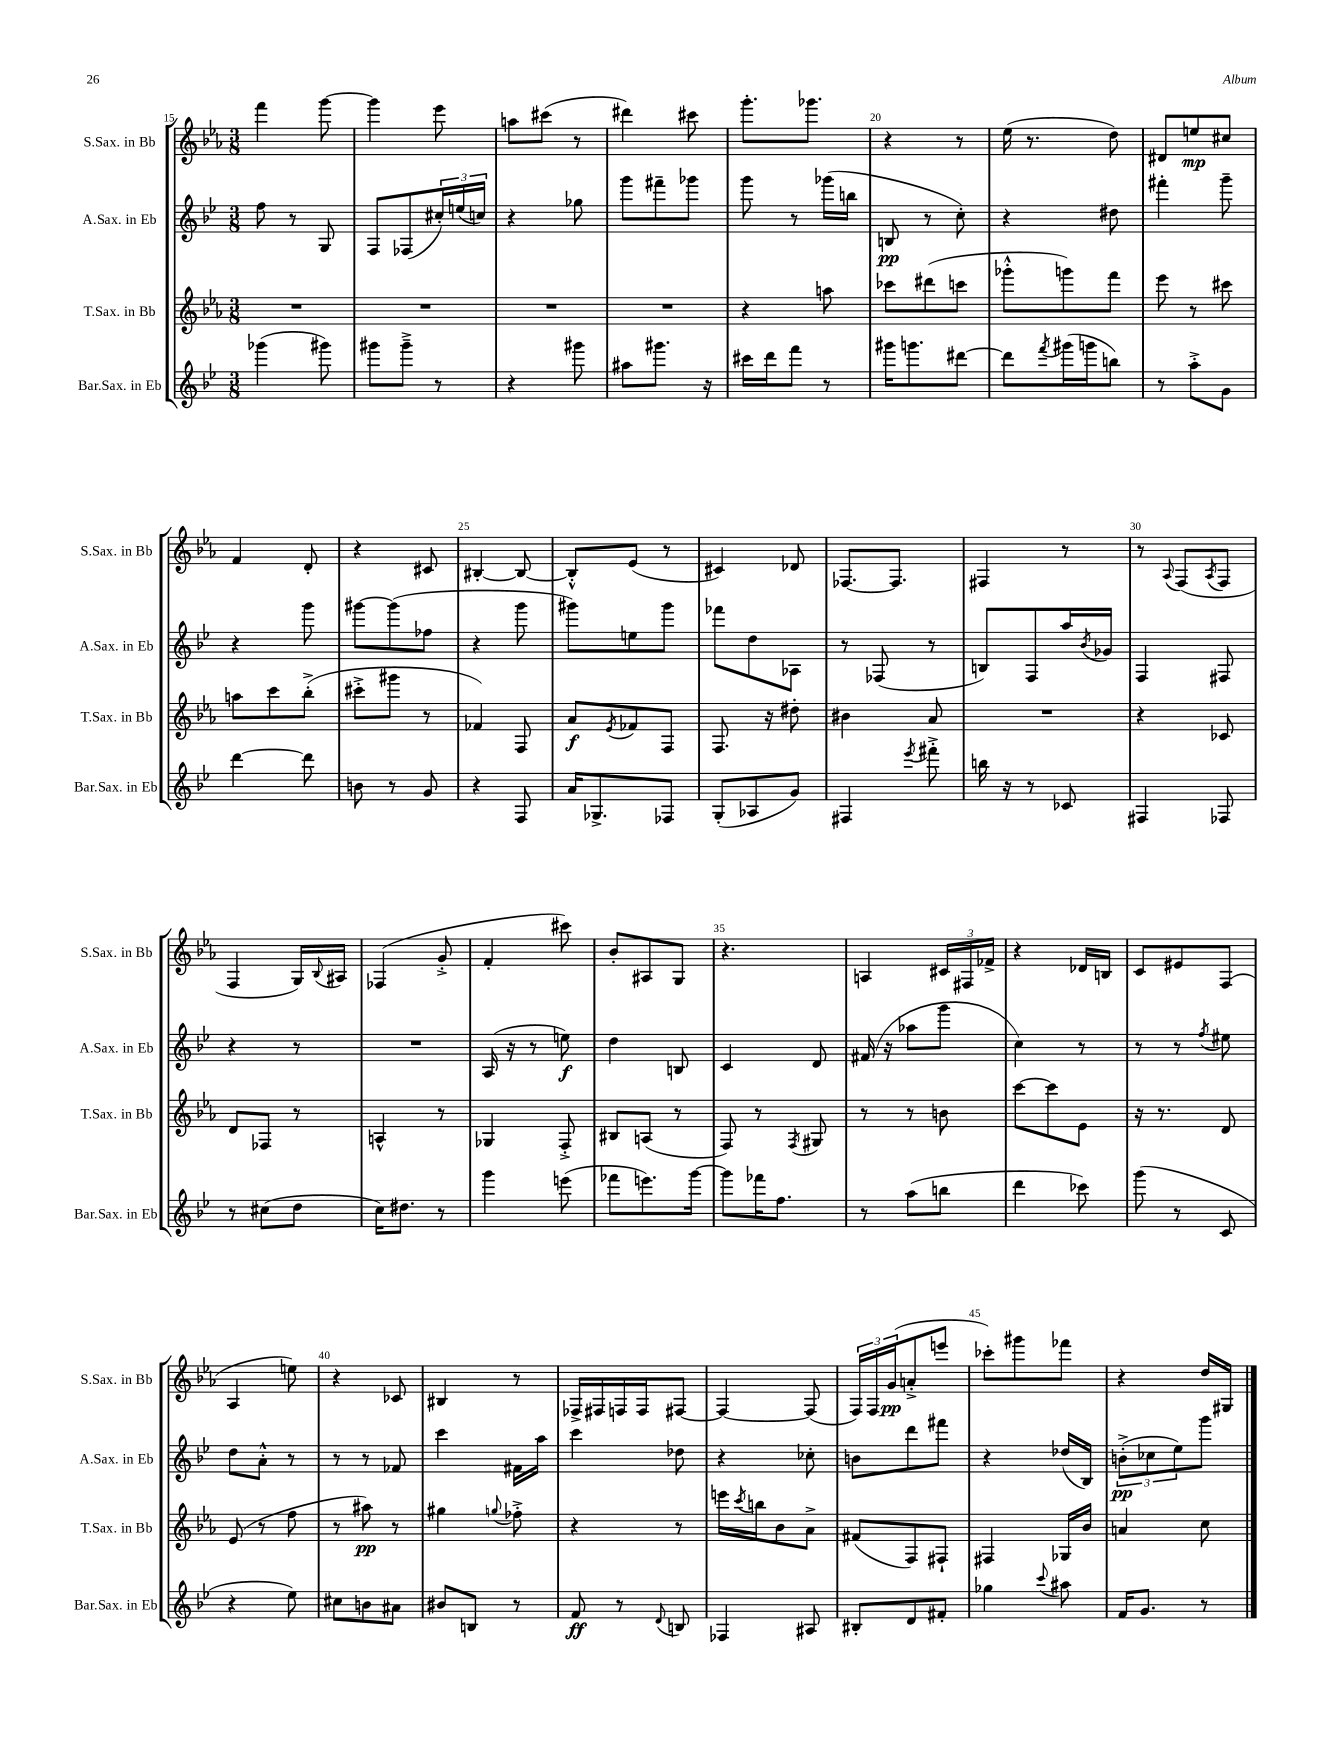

**kern	**kern	**kern	**kern
*staff4	*staff3	*staff2	*staff1
*clefG2	*clefG2	*clefG2	*clefG2
*k[b-e-]	*k[b-e-a-]	*k[b-e-]	*k[b-e-a-]
*M3/8	*M3/8	*M3/8	*M3/8
(4ggg-	4.r	8ff	4fff
.	.	8r	.
8ggg#)	.	8G	[8ggg
=	=	=	=
8ggg#	4.r	8F	4ggg]
8ggg#~^	.	(8F-	.
8r	.	24cc#')	8eee-
.	.	(24ee	.
.	.	24cc)	.
=	=	=	=
4r	4.r	4r	8aa
.	.	.	(8ccc#
8ggg#	.	8gg-	8r
=	=	=	=
8aa#	4.r	8ggg	4ddd#)
8.ggg#	.	8fff#~	.
.	.	8ggg-	8ccc#
16r	.	.	.
=	=	=	=
16ccc#	4r	8ggg	8.ggg'
16ddd	.	.	.
8fff	.	8r	.
.	.	.	8.ggg-
8r	8aa	(16ggg-	.
.	.	16bb	.
=	=	=	=
16ggg#	8ccc-	8B	4r
8.ggg	.	.	.
.	(8ddd#	8r	.
[8ddd#	8ccc	8cc')	8r
=	=	=	=
8ddd#]	8ggg-'^^	4r	(16ee-
.	.	.	8.r
8qfff	.	.	.
(16ggg#	8ggg)	.	.
16ggg	.	.	.
8bb)	8fff	8dd#	8dd)
=	=	=	=
8r	8eee-	4fff#'	8d#
8aa'^	8r	.	8ee
8g	8ccc#	8ggg~	8cc#
=	=	=	=
[4ddd	8aa	4r	4f
.	8ccc	.	.
8ddd]	(8bb-'^	8ggg	8d'
=	=	=	=
8b	8ccc#'^	[8ggg#	4r
8r	8ggg#	(8ggg#]	.
8g	8r	8ff-	8c#
=	=	=	=
4r	4f-)	4r	[4B#'
8F	8F	8ggg	8B#_
=	=	=	=
16a	8a-	8ggg#)	8B#'^^]
8.G-^	.	.	.
.	8qe-	.	.
.	8f-	8ee	(8e-
8F-	8F	8ggg#	8r
=	=	=	=
(8G'	8.F	8fff-	4c#)
8A-	.	8dd	.
.	16r	.	.
8g)	8dd#'	8A-	8d-
=	=	=	=
4F#	4b#	8r	[8.F-
.	.	(8F-	.
.	.	.	8.F-]
8qeee-	.	.	.
8fff#'^	8a-	8r	.
=	=	=	=
16bb	4.r	8B)	4F#
16r	.	.	.
8r	.	8F	.
8c-	.	16aa	8r
.	.	8qb-	.
.	.	16g-	.
=	=	=	=
4F#	4r	4F	8r
.	.	.	8qqA-
.	.	.	(8F
.	.	.	8qA-
8F-	8c-	8F#	8F
=	=	=	=
8r	8d	4r	4F
(8cc#	8F-	.	.
8dd	8r	8r	16G)
.	.	.	8qqB-
.	.	.	16A#
=	=	=	=
16cc)	4A^^	4.r	(4F-
8.dd#	.	.	.
8r	8r	.	8g'^
=	=	=	=
4ggg	4G-	(16A	4f'
.	.	16r	.
.	.	8r	.
(8eee	8F'^	8ee)	8ccc#)
=	=	=	=
8fff-	8B#	4dd	8b-'
8.eee)	(8A	.	8A#
.	8r	8B	8G
[16ggg	.	.	.
=	=	=	=
8ggg]	8F)	4c	4.r
16fff-	8r	.	.
8.ff	.	.	.
.	8qF	.	.
.	8G#	8d	.
=	=	=	=
8r	8r	(16f#	4A
.	.	16r	.
(8aa	8r	8aa-	.
8bb	8b	8ggg	24c#
.	.	.	24F#
.	.	.	24f-^
=	=	=	=
4ddd	[8ccc	4cc)	4r
.	8ccc]	.	.
8ccc-)	8e-	8r	16d-
.	.	.	16B
=	=	=	=
(8ggg	16r	8r	8c
.	8.r	.	.
8r	.	8r	8e#
.	.	8qff	.
8c	8d	8ee#	(8F
=	=	=	=
4r	(8e-	8dd	4A-
.	8r	8a'^^	.
8ee-)	8ff	8r	8ee)
=	=	=	=
8cc#	8r	8r	4r
8b	8aa#)	8r	.
8a#	8r	8f-	8c-
=	=	=	=
8b#	4gg#	4ccc	4B#
8B	.	.	.
.	8qqgg	.	.
8r	8ff-'^	16f#	8r
.	.	16aa	.
=	=	=	=
8f	4r	4ccc	16F-^
.	.	.	16F#
8r	.	.	16F
.	.	.	16F
8qqd	.	.	.
8B	8r	8dd-	[8F#
=	=	=	=
4F-	16eee	4r	4F#_
.	8qccc	.	.
.	16bb	.	.
.	8b-	.	.
8A#	8a-^	8cc-'	(8F#]
=	=	=	=
8B#'	(8f#	8b	24F)
.	.	.	24F
.	.	.	(24g
8d	8F)	8ddd	8a'^
8f#'	8F#`	8fff#	8eee
=	=	=	=
4gg-	4F#	4r	8ccc-')
.	.	.	8ggg#
8qqccc	.	.	.
8aa#	16G-	(16dd-	8fff-
.	16b-	16B-)	.
=	=	=	=
16f	4a	(12b'^	4r
8.g	.	.	.
.	.	12cc-	.
.	.	12ee-)	.
8r	8cc	8ggg	16dd
.	.	.	16G#
==	==	==	==
*-	*-	*-	*-
